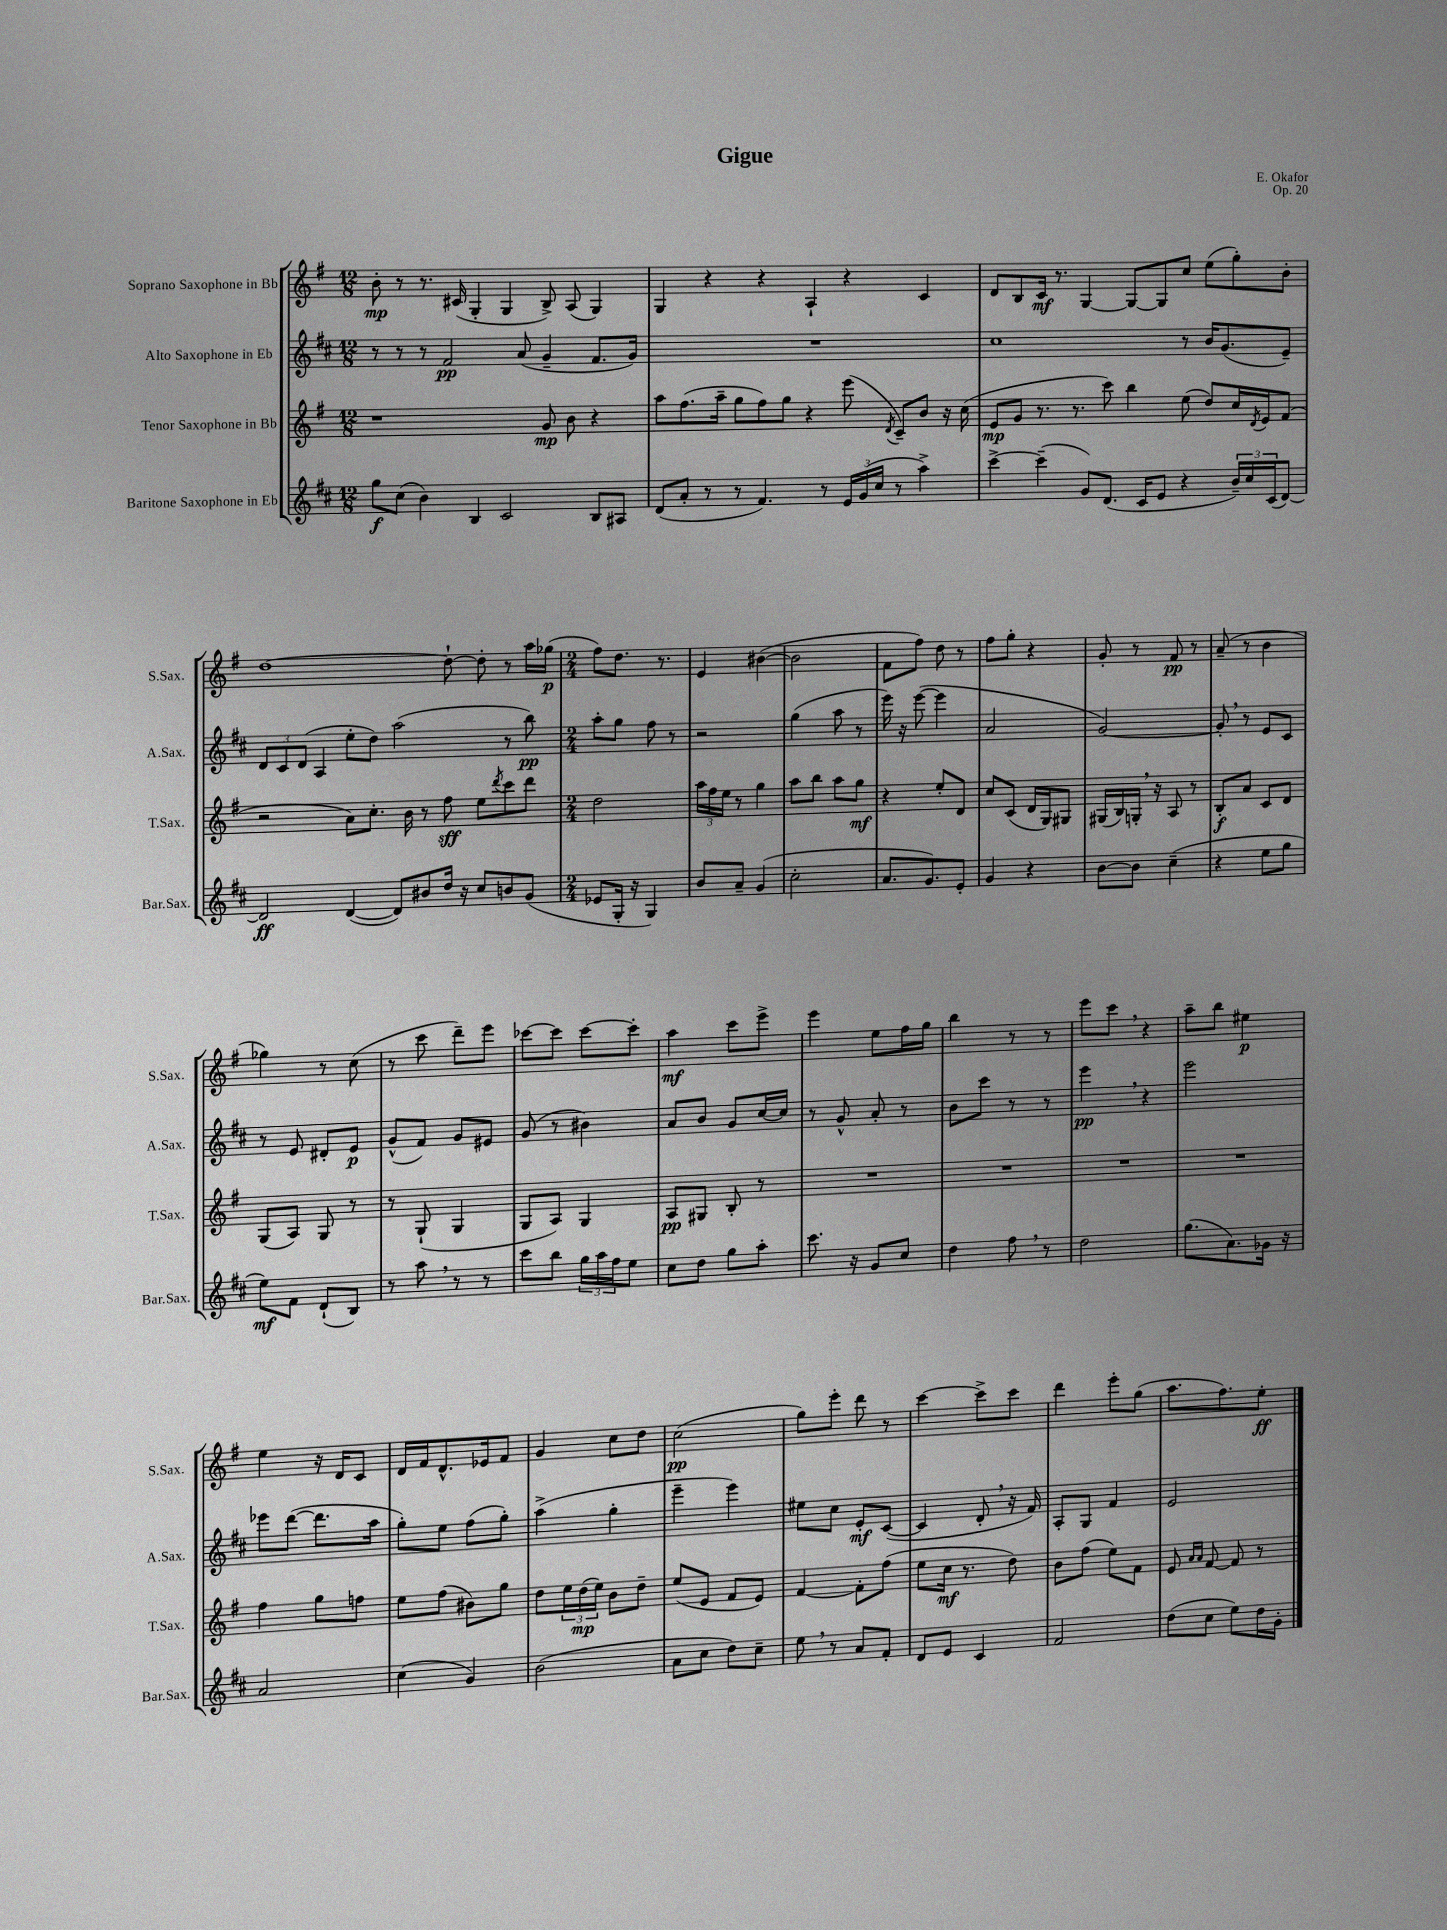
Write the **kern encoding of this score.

**kern	**kern	**kern	**kern
*staff4	*staff3	*staff2	*staff1
*clefG2	*clefG2	*clefG2	*clefG2
*k[f#c#]	*k[f#]	*k[f#c#]	*k[f#]
*M12/8	*M12/8	*M12/8	*M12/8
8gg\L	1r	8r	8b'\
(8cc#\J	.	8r	8r
4b\)	.	8r	8.r
.	.	2f#/	.
.	.	.	(16c#/
4B/	.	.	4G'/
2c#/	.	.	4G/
.	.	(8a/	.
.	8g/	4g~/	8B^/)
.	8b\	.	(8A/
8B/L	4r	8.f#/L	4G/)
8A#/J	.	.	.
.	.	16g/Jk)	.
=	=	=	=
(8d/L	8aa\L	1.r	4G/
8a'/J	(8.ff#\	.	.
8r	.	.	4r
.	16aa~\Jk	.	.
8r	8gg\L	.	.
4.f#/)	8ff#\)	.	4r
.	8gg\J	.	.
.	4r	.	4A`/
8r	.	.	.
24e/LL	(8eee\	.	4r
(24g/	.	.	.
24cc#/JJ	.	.	.
.	8qd/	.	.
8r	8c~/L)	.	.
4aa^\)	8b/J	.	4c/
.	16r	.	.
.	(16cc\	.	.
=	=	=	=
[4ccc#^\	8e/L	1cc#	8d/L
.	8g/J	.	8B/
(4ccc#~\]	8.r	.	16c/Jk
.	.	.	8.r
.	8.r	.	.
8g/L)	.	.	[4G/
(8.d/J	8ccc\)	.	.
.	4bb\	.	8G/_L
16c#/LK	.	.	.
8e/J	.	.	8G/]
4r	(8ee\	8r	8cc/J
.	8dd/L)	16b/LK	(8ee\L
.	.	(8.g/	.
24b~/LL)	16cc/L	.	8gg'\)
24cc#/	.	.	.
.	8qd/	.	.
.	16e/J	.	.
(24c#/J	.	.	.
[8d/J)	(8f#/J	8e~/J)	8b'\J
=	=	=	=
2d/]	2r	12d/L	[1dd
.	.	12c#/	.
.	.	(12d/J	.
.	.	4A/	.
([4d/	8a\L)	8ee'\L	.
.	8.cc'\J	8dd\J)	.
8d/]L)	.	(2aa\	.
.	16b\	.	.
8b#/	8r	.	.
16dd/Jk	8ff#\	.	8dd`\_
16r	.	.	.
8cc#/L	8ee\L	.	8dd'\]
.	8qddd/	.	.
8b/	8ccc\	8r	8r
(8g/J	8ddd\J	8bb\)	16aa\LL
.	.	.	(16gg-\JJ
=	=	=	=
*M2/4	*M2/4	*M2/4	*M2/4
8e-/L	2dd\	8aa'\L	8ff#\L)
16G'/Jk	.	8gg\J	8.dd\J
16r	.	.	.
4G/)	.	8ff#\	.
.	.	.	8.r
.	.	8r	.
=	=	=	=
8b/L	24aa\LL	2r	4e/
.	24ff#\	.	.
.	24ee\JJ	.	.
8a~/J	8r	.	.
(4g/	4gg\	.	([4b#\
=	=	=	=
2cc#'\	8aa\L	(4gg\	2b#\]
.	8bb\J	.	.
.	8aa\L	8aa\	.
.	8gg\J	8r	.
=	=	=	=
8.a/L	4r	16eee\)	8f#\L
.	.	16r	.
.	.	([8eee\	8ff#\J)
8.g/)	.	.	.
.	8ee'/L	4eee\]	8dd\
8e'/J	8d/J	.	8r
=	=	=	=
4g/	8cc/L	2a/	8ff#\L
.	(8c/J	.	8gg'\J
4r	16d/LL	.	4r
.	16G/J)	.	.
.	8G#/J	.	.
=	=	=	=
[8b\L	(16G#/LL	[2g/)	8g'/
.	16B/)	.	.
8b\]J	16G'/JJ	.	8r
.	16r	.	.
(4cc#~\	8A/	.	8f#/
.	8r	.	8r
=	=	=	=
4r	8B'/L	8g'/]	(8a~/
.	8a/J	8r	8r
8ee\L	8c/L	8e/L	4b\
8gg\J	8d/J	8c#/J	.
=	=	=	=
8ee\L)	(8G/L	8r	4gg-\)
8f#\J	8A/J)	8e/	.
(8d`/L	8G/	8d#'/L	8r
8B/J)	8r	8e/J	(8cc\
=	=	=	=
8r	8r	(8g^^/L	8r
8aa\	(8G`/	8f#/J)	8ccc\
8r	4G/	8g/L	8ddd~\L)
8r	.	8e#/J	8eee\J
=	=	=	=
8ccc#\L	8G/L	(8g/	[8ccc-\L
8bb\J	8A/J)	8r	8ccc-\]J
24gg\LL	4G/	4b#\)	[8ccc-\L
24aa\	.	.	.
24ff#\J	.	.	.
8ee\J	.	.	8ccc-'\]J
=	=	=	=
8cc#\L	8A/L	8a/L	4aa\
8dd\J	8G#/J	8b/J	.
8gg\L	8B'/	8g/L	8ccc\L
8aa'\J	8r	[16cc#/L	8eee^\J
.	.	16cc#/]JJ	.
=	=	=	=
8.ccc#\	2r	8r	4eee\
.	.	8g^^/	.
16r	.	.	.
8g/L	.	8a'/	8ee\L
8cc#/J	.	8r	16ff#\L
.	.	.	16gg\JJ
=	=	=	=
4dd\	2r	8b\L	4bb\
.	.	8ccc#\J	.
8ff#\	.	8r	8r
8r	.	8r	8r
=	=	=	=
2dd\	2r	4eee\	8eee\L
.	.	.	8ccc\J
.	.	4r	4r
=	=	=	=
(8.gg\L	2r	2eee\	8aa~\L
.	.	.	8bb\J
8.a\)	.	.	.
.	.	.	4ee#\
16g-\Jk	.	.	.
16r	.	.	.
=	=	=	=
2a/	4ff#\	8eee-\L	4ee\
.	.	([8ddd\J	.
.	8gg\L	8.ddd\]L	16r
.	.	.	16d/LK
.	8ff\J	.	8c/J
.	.	16aa\Jk	.
=	=	=	=
(4cc#\	8ee\L	8gg'\L)	16d/LL
.	.	.	16f#/J
.	(8ff#\J	8ee\J	8.d^^/
4g/)	8b#\L)	(8ff#\L	.
.	.	.	16e-/k
.	8gg\J	8gg'\J)	8f#/J
=	=	=	=
(2b\	8dd\L	(4aa^\	4g/
.	24ee\L	.	.
.	(24dd\	.	.
.	24ee\JJ)	.	.
.	8b\L	4gg'\	8cc\L
.	8dd~\J	.	8dd\J
=	=	=	=
8a\L	(8ee/L	4eee~\	(2cc\
8cc#\J	8e/J	.	.
8dd\L)	8f#/L	4eee\)	.
8cc#~\J	8e/J)	.	.
=	=	=	=
8ee\	[4f#/	8ee#\L	8gg\L)
8r	.	8cc#\J	8eee'\J
8a/L	8f#'\]L	8e'/L	8ddd\
8f#'/J	(8ff#\J	([8c#/J	8r
=	=	=	=
8d/L	8ee\L	4c#/]	[4ccc\
8e/J	16cc\Jk	.	.
.	8.r	.	.
4c#/	.	8d'/	8ccc^\]L
.	8dd\)	16r	8ccc\J
.	.	16f#/)	.
=	=	=	=
2f#/	8b\L	8A'/L	4ddd\
.	(8ff#\J	8G/J	.
.	8ee\L)	4f#/	8eee'\L
.	8f#\J	.	(8gg\J
=	=	=	=
(8dd\L	8e/	2e/	8.aa\L
.	16qqa/LL	.	.
.	16qqa/JJ	.	.
8cc#\J	[8f#/	.	.
.	.	.	8.ff#\)
8ee\L)	8f#/]	.	.
16dd\L	8r	.	8ee'\J
16g'\JJ	.	.	.
==	==	==	==
*-	*-	*-	*-
